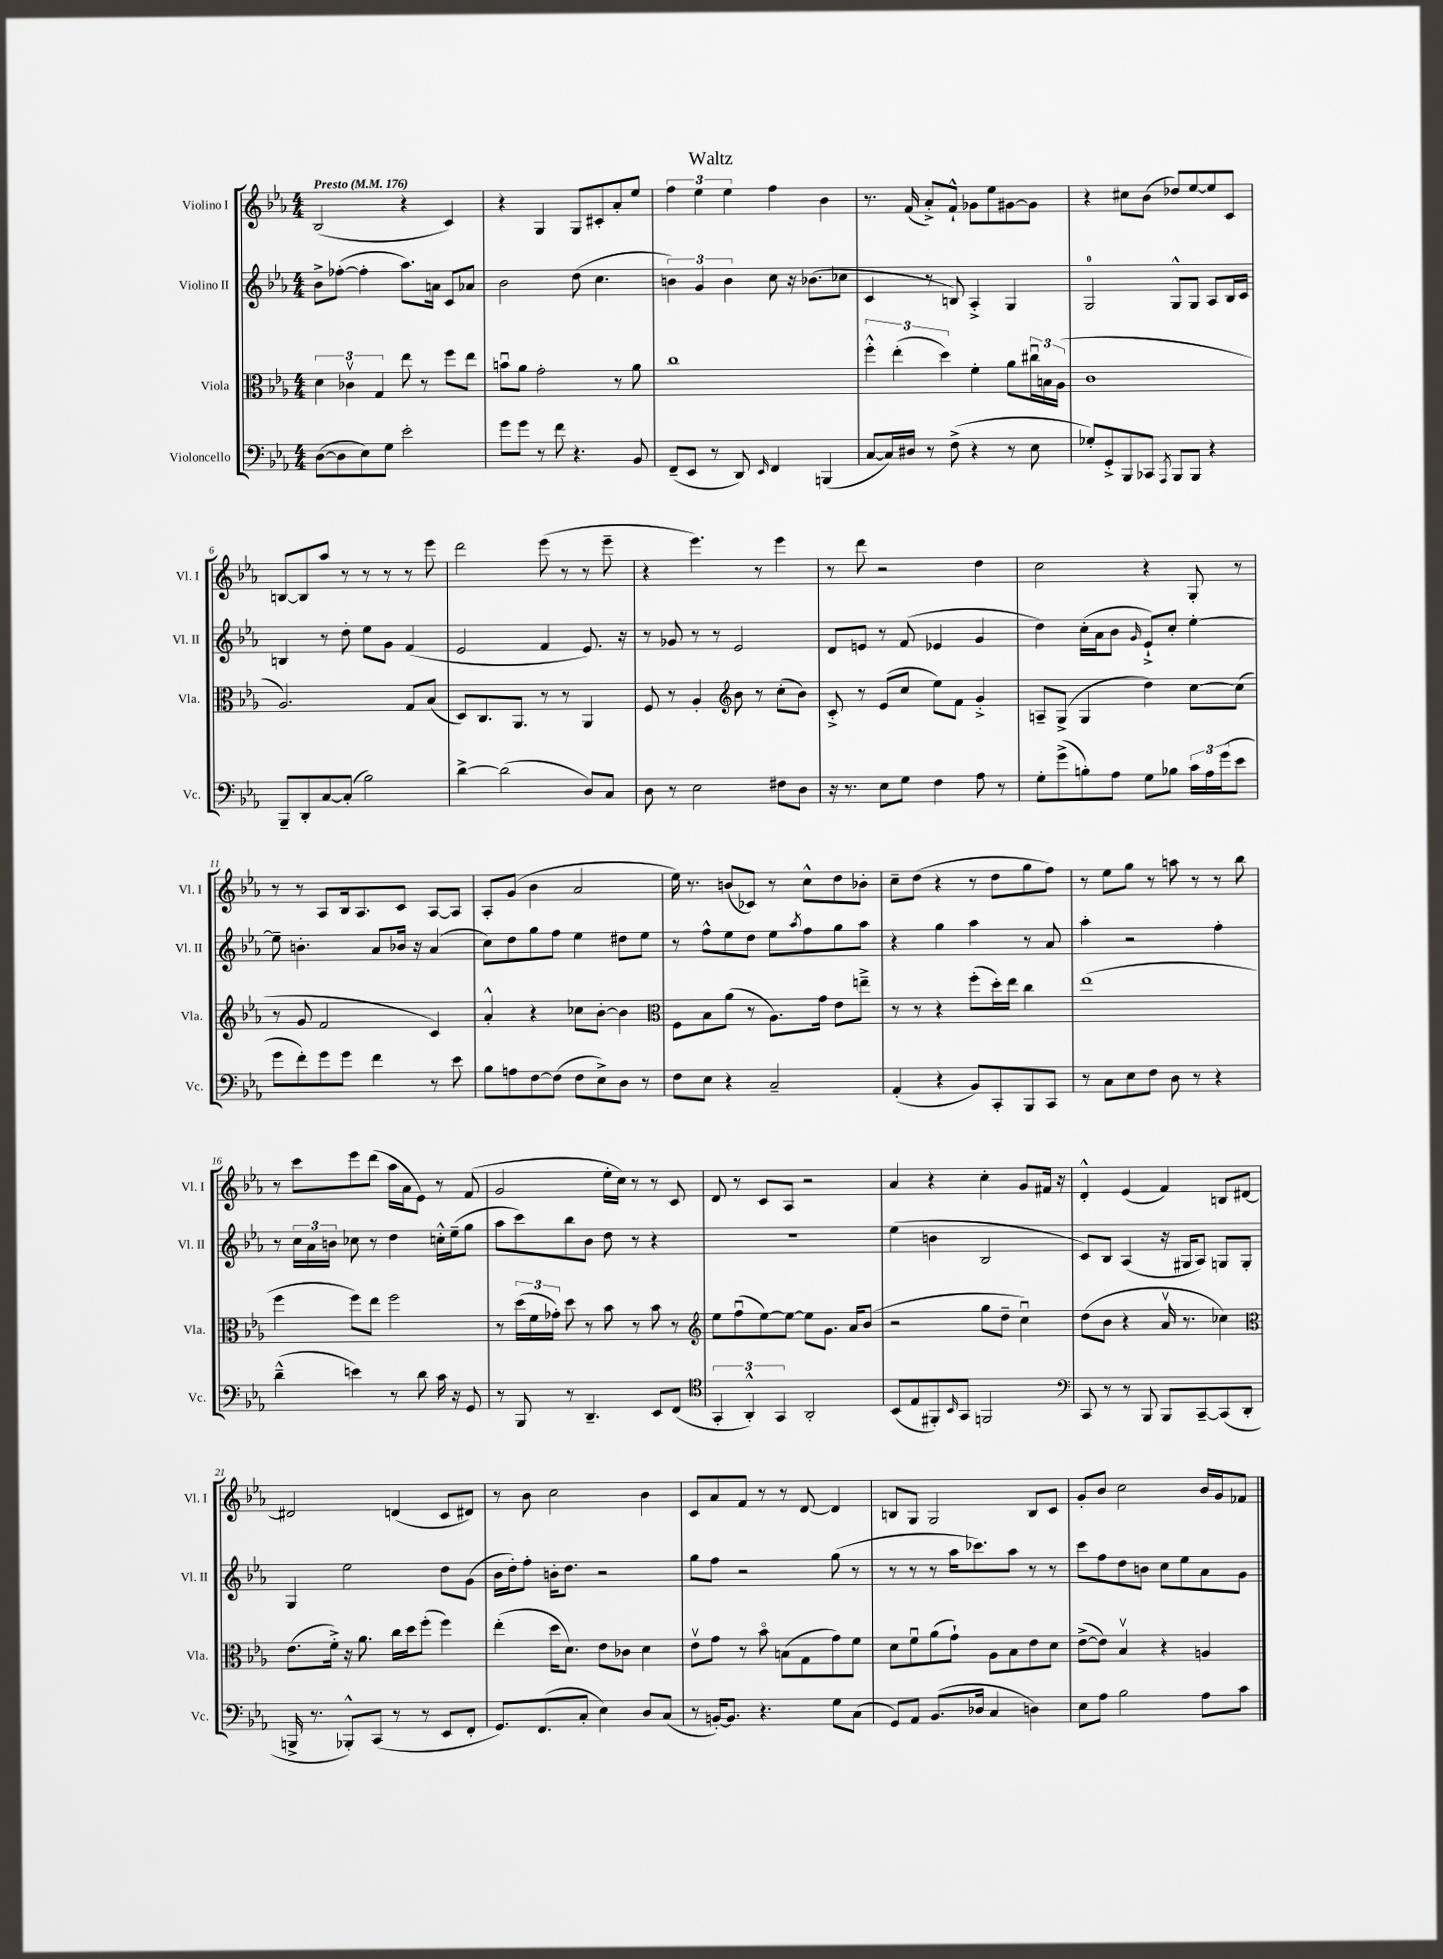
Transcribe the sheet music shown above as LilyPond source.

\header { title = "Waltz" }
<<
\new StaffGroup <<
\new Staff = "s0" \with { instrumentName = "Violino I" shortInstrumentName = "Vl. I" } {
    \clef treble \key ees \major \numericTimeSignature \time 4/4 \tempo "Presto" 4 = 176
    bes2( r4 c'4) |
    r4 g4 g8 cis'8-. aes'8-. ees''8 |
    \tuplet 3/2 { f''4 ees''4 ees''4 } f''4 bes'4 |
    r8. f'16( aes'8-.->) f'8-!-^ ges'8 ees''8 gis'8~ gis'8 |
    r4 cis''8 bes'8( des''8) ees''8~ ees''8 c'8 |
    b8~ b8 aes''8 r8 r8 r8 r8 ees'''8 |
    d'''2 ees'''8( r8 r8 ees'''8-- |
    r4 ees'''4.) r8 ees'''4 |
    r8 d'''8 r2 d''4 |
    c''2 r4 g8-. r8 |
    r8 r8 aes8 bes16 aes8. c'8 aes8~ aes8 |
    aes8-. g'8( bes'4 aes'2 |
    ees''16) r8. b'8( ces'8) r8 c''8-^ d''8 bes'8-. |
    c''8-- d''8( r4 r8 d''8 g''8 f''8) |
    r8 ees''8 g''8 r8 a''8 r8 r8 bes''8 |
    r8 c'''8 ees'''8 d'''8( aes''16 aes'16 ees'8) r8 f'8( |
    g'2 ees''16-. c''16) r8 r8 c'8 |
    d'8 r8 c'8 aes8 r2 |
    aes'4 r4 c''4-. g'8 fis'16 r16 |
    d'4-.-^ ees'4( f'4) b8 dis'8~ |
    dis'2 d'4( c'8 dis'8) |
    r8 bes'8 c''2 bes'4 |
    c'8 aes'8 f'8 r8 r8 d'8~ d'4 |
    b8 g8 g2 b8 c'8 |
    g'8-. bes'8 c''2 bes'16 g'16 fes'8 \bar "|." |
}
\new Staff = "s1" \with { instrumentName = "Violino II" shortInstrumentName = "Vl. II" } {
    \clef treble \key ees \major \numericTimeSignature \time 4/4
    bes'8-> fes''8~-.( fes''4-. aes''8.) a'16 c'8 aes'8 |
    bes'2 d''8( c''4. |
    \tuplet 3/2 { b'4) g'4 b'4 } c''8 r16 bes'8.( ces''8 |
    c'4 r8 b8) aes4-.-> g4 |
    g2-0 g8-^ g8 aes8 bes16 c'16 |
    b4 r8 d''8-. ees''8 g'8 f'4( |
    ees'2 f'4 ees'8.) r16 |
    r8 ges'8 r8 r8 ees'2 |
    d'8 e'8 r8 f'8( ees'4 g'4 |
    d''4) c''16-.( aes'16 bes'8 \grace { g'16 } ees'8-!->) c''8-. ees''4~-. |
    ees''8-- b'4.-. aes'8 bes'16 r16 aes'4( |
    c''8) d''8 g''8 f''8 ees''4 dis''8 ees''8 |
    r8 f''8-^ ees''8 d''8 ees''8 \acciaccatura { aes''8 } f''8 g''8 aes''8 |
    r4 g''4 aes''4 r8 aes'8 |
    aes''4-. r2 f''4-. |
    r8 \tuplet 3/2 { c''16 aes'16 b'16 } ces''8 r8 d''4 c''16-.-^ ees''16--( g''8 |
    aes''8 c'''8) bes''8 bes'8 d''8 r8 r4 |
    R1 |
    ees''4( b'4 bes2 |
    c'8) bes8 aes4( r16 gis16 aes8) g8 g8-. |
    g4 ees''2 d''8 g'8( |
    bes'16 d''16-.) f''8-. b'16-. d''8. r2 |
    g''8 f''8 r2 g''8( r8 |
    r8 r8 r8 aes''16 ces'''8.) aes''8 r8 r8 |
    c'''8 f''8 d''8 b'8 c''8 ees''8 aes'8 g'8 \bar "|." |
}
\new Staff = "s2" \with { instrumentName = "Viola" shortInstrumentName = "Vla." } {
    \clef alto \key ees \major \numericTimeSignature \time 4/4
    \tuplet 3/2 { d'4 ces'4\upbow g4 } ees''8 r8 f''8 ees''8 |
    b'8\downbow aes'8 g'2-. r8 aes'8 |
    c''1 |
    \tuplet 3/2 { f''4-.-^ ees''4-.( d''4) } f'4-. aes'8 \tuplet 3/2 { cis''16\downbow b16 aes16( } |
    c'1 |
    aes2.) g8 bes8( |
    d8) c8. aes,8. r8 r8 aes,4 |
    f8 r8 aes4-. \clef treble bes'8 r8 c''8-.( bes'8) |
    c'8-.-> r8 ees'8( c''8 ees''8) f'8 g'4-.-> |
    a8-- g8->( g4 d''4) c''8~ c''8( |
    r8 g'8 f'2 c'4) |
    aes'4-.-^ r4 ces''8 bes'8~-. bes'4 |
    \clef alto f8 bes8 aes'8( r8 aes8.) g'16 ees'8 e''8---> |
    r8 r8 r4 f''8-.( d''16-.) ees''16 c''4 |
    ees''1( |
    f''4 f''8) ees''8 f''2 |
    r8 \tuplet 3/2 { d''16( f'16 ges'16-.) } d''8 r8 bes'8 r8 bes'8 r8 |
    \clef treble ees''8 f''8\downbow( ees''8~) ees''8~ ees''8 g'8. aes'16 bes'8( |
    r2 g''8 d''8-- c''4\downbow) |
    d''8( bes'8 r4 aes'16\upbow r8. ces''4) |
    \clef alto ees'8.( f'16-.->) r16 aes'8. c''16 d''16 f''8-.( f''4) |
    ees''4-.( d''16 d'8.) ees'8 ces'8 d'4 |
    ees'8\upbow g'8 r8 bes'8\flageolet b8( g8 g'8) f'8 |
    d'8 f'8\downbow aes'8( g'8-!) aes8 bes8 ees'8 d'8 |
    ees'8~->( ees'8) bes4\upbow r4 a4 \bar "|." |
}
\new Staff = "s3" \with { instrumentName = "Violoncello" shortInstrumentName = "Vc." } {
    \clef bass \key ees \major \numericTimeSignature \time 4/4
    d8~( d8 ees8) g8 ees'2-. |
    g'8 g'8 r8 f'8 r4. bes,8 |
    f,8--( ees,8 r8 d,8) \grace { ees,16 } f,4 b,,4( |
    c8~ c16) dis16 r8 f8->( r4 r8 ees8 |
    ges8-.) g,8-.-> bes,,8 ces,8 \acciaccatura { aes,,8 } bes,,8 bes,,8 r4 |
    bes,,8-- d,8-. c8~ c8-.( bes2) |
    d'4~-> d'2( d8) c8 |
    d8 r8 ees2 fis8 d8 |
    r16 r8. ees8 g8 f4 aes8 r8 |
    g8-. g'8->( b8-.) aes8 g8 bes8 \tuplet 3/2 { c'16 aes16 g'16( } ees'8 |
    g'8 f'8-.) g'8 g'8 f'4 r8 ees'8 |
    bes8 a8 f8~ f8( f8 ees8->) d8 r8 |
    f8 ees8 r4 c2-- |
    aes,4-.( r4 bes,8) c,8-. bes,,8 c,8 |
    r8 c8 ees8 f8 d8 r8 r4 |
    d'4---^( e'4) r8 d'8 c'16 r16 g,8 |
    r8 bes,,8 r8 d,4.-- ees,8 f,8( |
    \clef tenor \tuplet 3/2 { g,4-. aes,4-.-^) g,4 } aes,2-. |
    bes,8( ees8 fis,8-.) \grace { bes,16 } g,8 f,2 |
    \clef bass c,8 r8 r8 bes,,8 bes,,8 c,8~-- c,8( d,8-. |
    b,,16-> r8. bes,,8-.-^) c,8( r8 r8 ees,8 f,8-. |
    g,8.) f,8.( c8-. ees4) d8 c8( |
    r8 b,16~-.) b,8. r4. g8 c8( |
    g,8) aes,8 bes,8.( des16 c4 d4) |
    ees8 aes8 bes2 aes8 c'8 \bar "|." |
}
>>
>>
